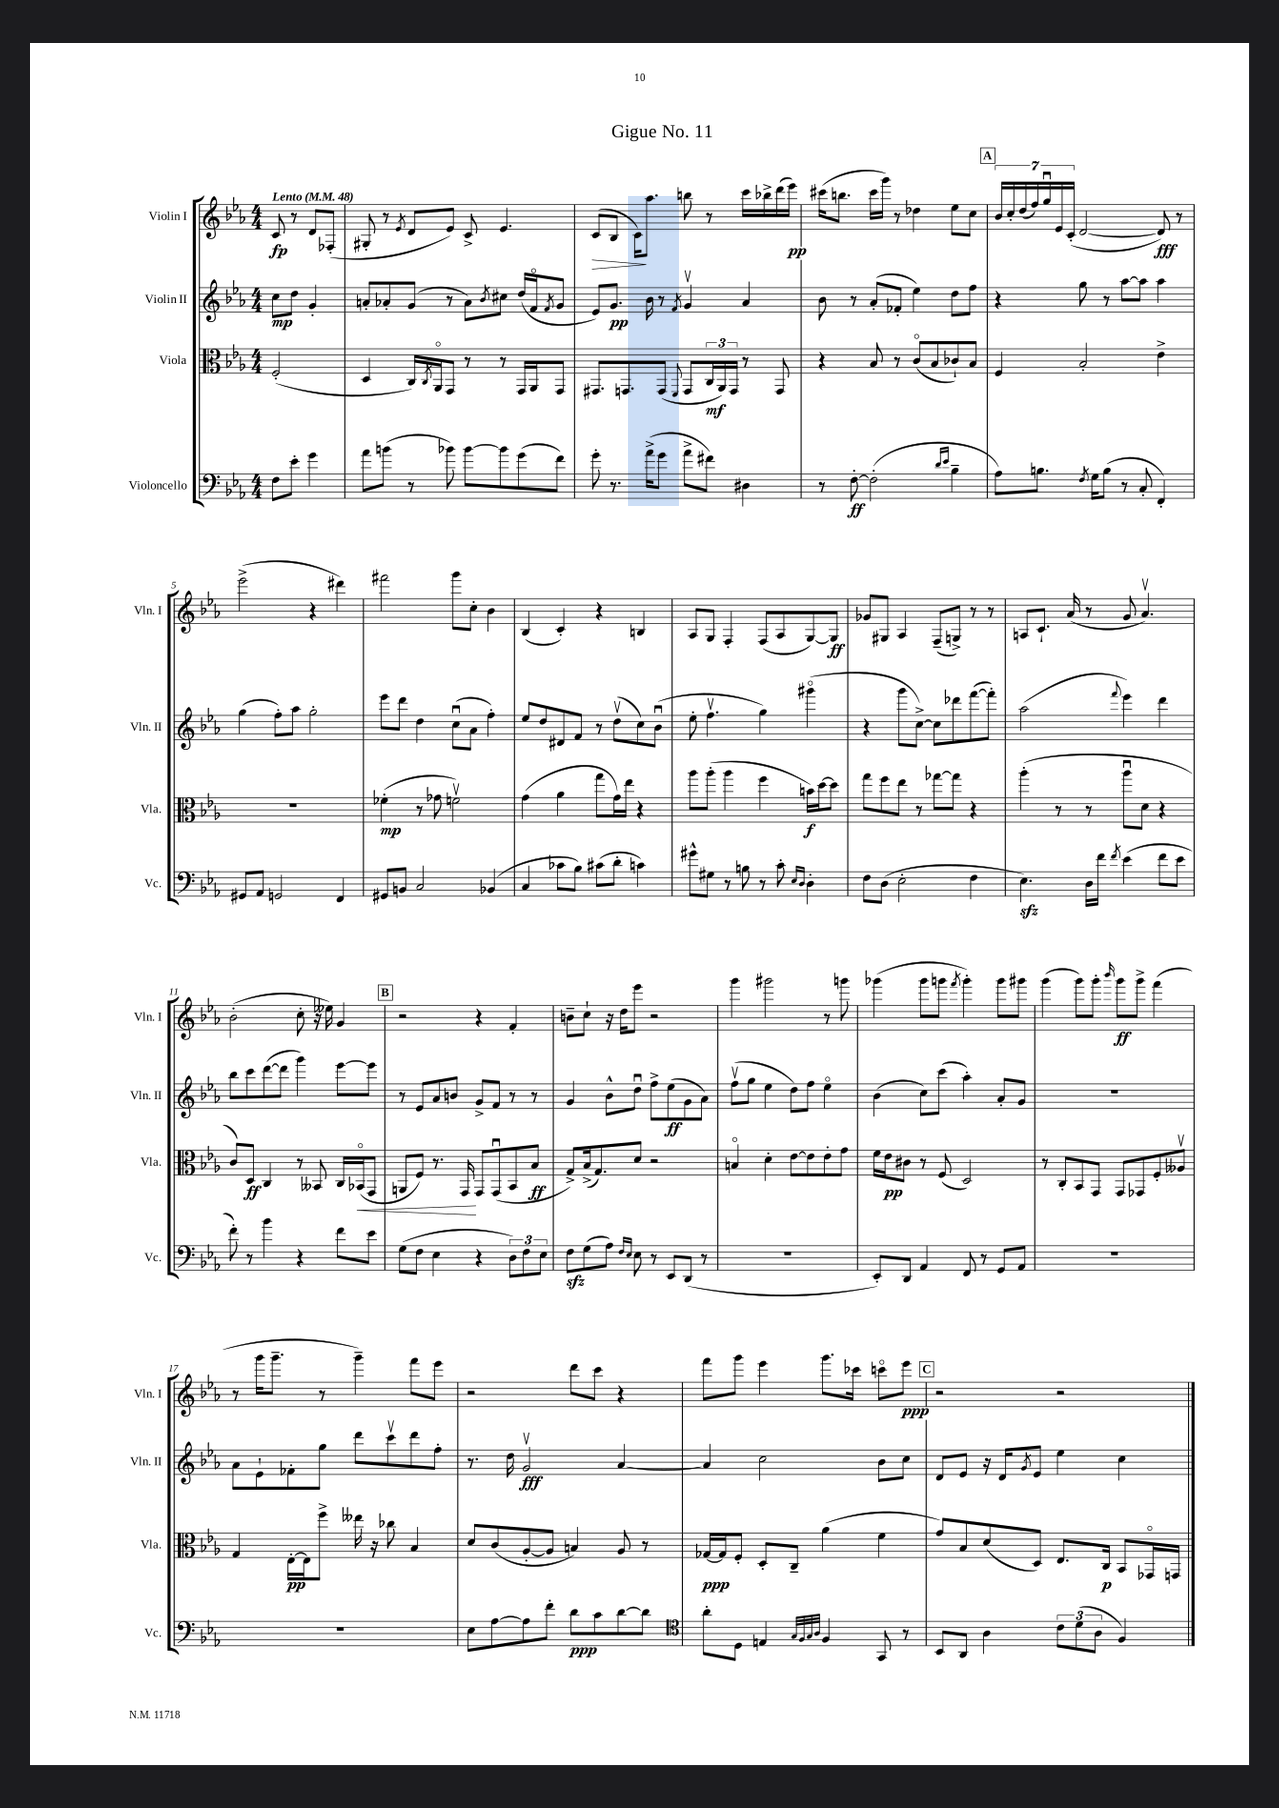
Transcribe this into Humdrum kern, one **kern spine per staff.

**kern	**kern	**kern	**kern
*staff4	*staff3	*staff2	*staff1
*clefF4	*clefC3	*clefG2	*clefG2
*k[b-e-a-]	*k[b-e-a-]	*k[b-e-a-]	*k[b-e-a-]
*M4/4	*M4/4	*M4/4	*M4/4
*MM48	*MM48	*MM48	*MM48
8F	(2F'	8cc	8c
8e-'	.	8dd	8r
4g	.	4g'	8d
.	.	.	(8F-'
=	=	=	=
8a-	4D	8a'	8G#'
(8b	.	8a-'	8r
.	.	.	8qe-
8r	16C)	(8g	8d
.	8qC	.	.
.	16AA-o	.	.
8b-)	8GG	8r	8e-)
[8b-	8r	8a-)	8c^
.	.	8qb-	.
8b-]	8r	8cc#	4.e-
(8g	16GG	(16dd	.
.	16AA-	16fo	.
.	.	8qf	.
8f)	8GG	8g	.
=	=	=	=
8g'	8.GG#	8e-)	(8c
8.r	.	8.g	8B-
.	8.GG	.	.
.	.	.	16c)
(16a-^	.	16b-	8.aa-
8g	(8GG	8r	.
.	8qqFF	8qf	.
8a-^	8GG	4gv	8bb
8f#)	24C	.	8r
.	24AA-)	.	.
.	24GG	.	.
4D#	8r	4a-	16ccc
.	.	.	16bb-^
.	8GG	.	(16ddd
.	.	.	16eee-)
=	=	=	=
8r	4r	8b-	(16ccc#
.	.	.	8.bb
[8F'	.	8r	.
(2F']	8B-	(8a-'	16ccc#
.	.	.	16ggg)
.	8r	8f-'	8r
.	(8co	4ee-)	4dd-
.	8B-	.	.
16qqd	.	.	.
16qqe-	.	.	.
4B-~	8c-`)	8dd	8ee-
.	8B-	8ff	8cc
=	=	=	=
8A-)	4F	4r	28b-
.	.	.	28cc'
.	.	.	(28dd
.	.	.	28ff)
8.B	.	.	.
.	.	.	28ggu
.	.	.	28e-
.	.	.	(28c'
.	2B-'	8gg	[2d
8qF	.	.	.
16G	.	.	.
(8B	.	8r	.
8r	.	[8aa-	.
8C'	.	8aa-]	.
4FF')	4e-^	4aa-	8d])
.	.	.	8r
=	=	=	=
8GG#	1r	(4gg	(2eee-^
8AA-	.	.	.
2GG	.	8ff')	.
.	.	8aa-	.
.	.	2gg'	4r
4FF	.	.	4ddd#)
=	=	=	=
8GG#	(4f-'	8eee-	2fff#
8BB	.	8ddd	.
2C	8r	4dd	.
.	8g-	.	.
.	2fv)	(8ccu	8ggg
.	.	8a-	8cc'
(4BB-	.	4ff')	4b-
=	=	=	=
4C	(4g	8ee-	(4B-
.	.	8dd	.
8c-	4a-	8d#	4c')
8B-)	.	8f	.
(8c#	8gg	8r	4r
8d'	16g)	(8ddv	.
.	16ee-	.	.
4c)	4r	8cc)	4B
.	.	(8b-u	.
=	=	=	=
8g#^^	8aa-	8ee-'	8A-
8G#	(8aa-'	4.ffv	8G
8r	4aa-	.	4F'
8B	.	.	.
8r	4ff	4gg)	(8F
8c'	.	.	8A-
16qqE-	.	.	.
16qqD	.	.	.
4D'	16b)	(4ggg#o	[8G)
.	[16dd	.	.
.	8dd]	.	8G]
=	=	=	=
8F	8gg	4r	8g-
(8D	8ff	.	8G#
2E-'	8ee-	8ggg	4A-
.	8r	[8cc^)	.
.	[8gg-	8cc]	(8F~
.	8gg-]	8ddd-	8G^)
4F	4r	([8fff	8r
.	.	8fff'])	8r
=	=	=	=
4.E-)	(4aa-'	(2aa-	8A
.	.	.	8.c`
.	8r	.	.
.	.	.	(16a-
16D	8r	.	8r
16f	.	.	.
8qf	.	8qqfff	.
(4e-	8aa-u	4eee-)	8g
.	8d	.	4.a-v)
8f	4r	4ddd	.
8e-	.	.	.
=	=	=	=
8f')	8c)	8bb-	(2b-'
8r	8D	8ccc	.
4b-	4C	([8ddd	.
.	.	8ddd]	.
4r	8r	4ggg)	8cc'
.	8BB--	.	16r
.	.	.	16ee--)
8f	16C	[8eee-	4g
.	(16BB-o	.	.
8e-	8GG	8eee-]	.
=	=	=	=
(8G	8AA	8r	2r
8F	8F)	8e-	.
4E-	8.r	8a-	.
.	.	8b	.
.	16GG	.	.
4r	8GG	8g^	4r
.	(8GGu	8f	.
12D)	8BB-	8r	4f'
12F	.	.	.
.	8B-	8r	.
12E-	.	.	.
=	=	=	=
8F	8G^)	4g	8b~
(8G	(16B-^	.	8cc`
.	8.G)	.	.
8A-)	.	8b-^^	16r
.	.	.	16dd
16qqF	.	.	.
16qqE-	.	.	.
8E-	8d	8ddu	8eee-
8r	2r	8ff^	2r
8EE-	.	(8ee-	.
(8DD	.	8g	.
8r	.	8a-)	.
=	=	=	=
1r	4Bo	(8ffv	4ggg
.	.	8gg	.
.	4d'	4ee-	2ggg#
.	[8e-	8dd)	.
.	8e-]	8ff	.
.	8e-'	4ee-o	8r
.	8g	.	8ggg
=	=	=	=
8EE-')	16f	(4b-	(4ggg-
.	16e-	.	.
8DD	8c#	.	.
4AA-	8r	8cc)	8ggg-
.	(8F	(8ccc	8ggg
.	.	.	8qfff
8FF	2D)	4aa-')	4ggg')
8r	.	.	.
8GG	.	8a-'	8ggg
8AA-	.	8g	8ggg#
=	=	=	=
1r	8r	1r	(4ggg
.	8C'	.	.
.	8BB-	.	8ggg)
.	8GG	.	8ggg'
.	.	.	16qqbbb-
.	8GG	.	8ggg
.	8GG-	.	8ggg^
.	8F'	.	(4fff
.	8A--v	.	.
=	=	=	=
1r	4G	8a-	8r
.	.	8e-`	16ggg
.	.	.	8.ggg~
.	[16E-'	8f-'	.
.	16E-]	.	.
.	8ff^	8gg	8r
.	16ee--	8ddd	4ggg~)
.	16r	.	.
.	8cc-	8cccv	.
.	4B-	8ddd	8fff
.	.	8ff'	8eee-
=	=	=	=
8E-	8d	8.r	2r
[8A-	(8c	.	.
.	.	16dd	.
8A-]	[8A-'	2gv	.
8f'	8A-]	.	.
8d	4B)	.	8ddd
8c	.	.	8ccc
[8d	8A-	[4a-	4r
8d]	8r	.	.
=	=	=	=
*clefC4	*	*	*
8a-'	[16G-	4a-]	8fff
.	16G-]	.	.
8D	8F'	.	8ggg
4E	8D'	2cc	4eee-
.	8C~	.	.
32qqG	.	.	.
32qqF	.	.	.
32qqG	.	.	.
32qqA-	.	.	.
4F	(4a-	.	8.ggg
.	.	.	16ccc-
8GG	4f	8b-	8ccco
8r	.	8cc	8eee-
=	=	=	=
8BB-	8g)	8d	2r
8AA-	8B-	8e-	.
4A-	(8d	16r	.
.	.	16d	.
.	.	8qg	.
.	8D)	8e-	.
12c	8.E-	4ee-	2r
(12d	.	.	.
12A-	.	.	.
.	16C	.	.
4F)	8BB-	4cc	.
.	16GG-o	.	.
.	16GG	.	.
==	==	==	==
*-	*-	*-	*-
